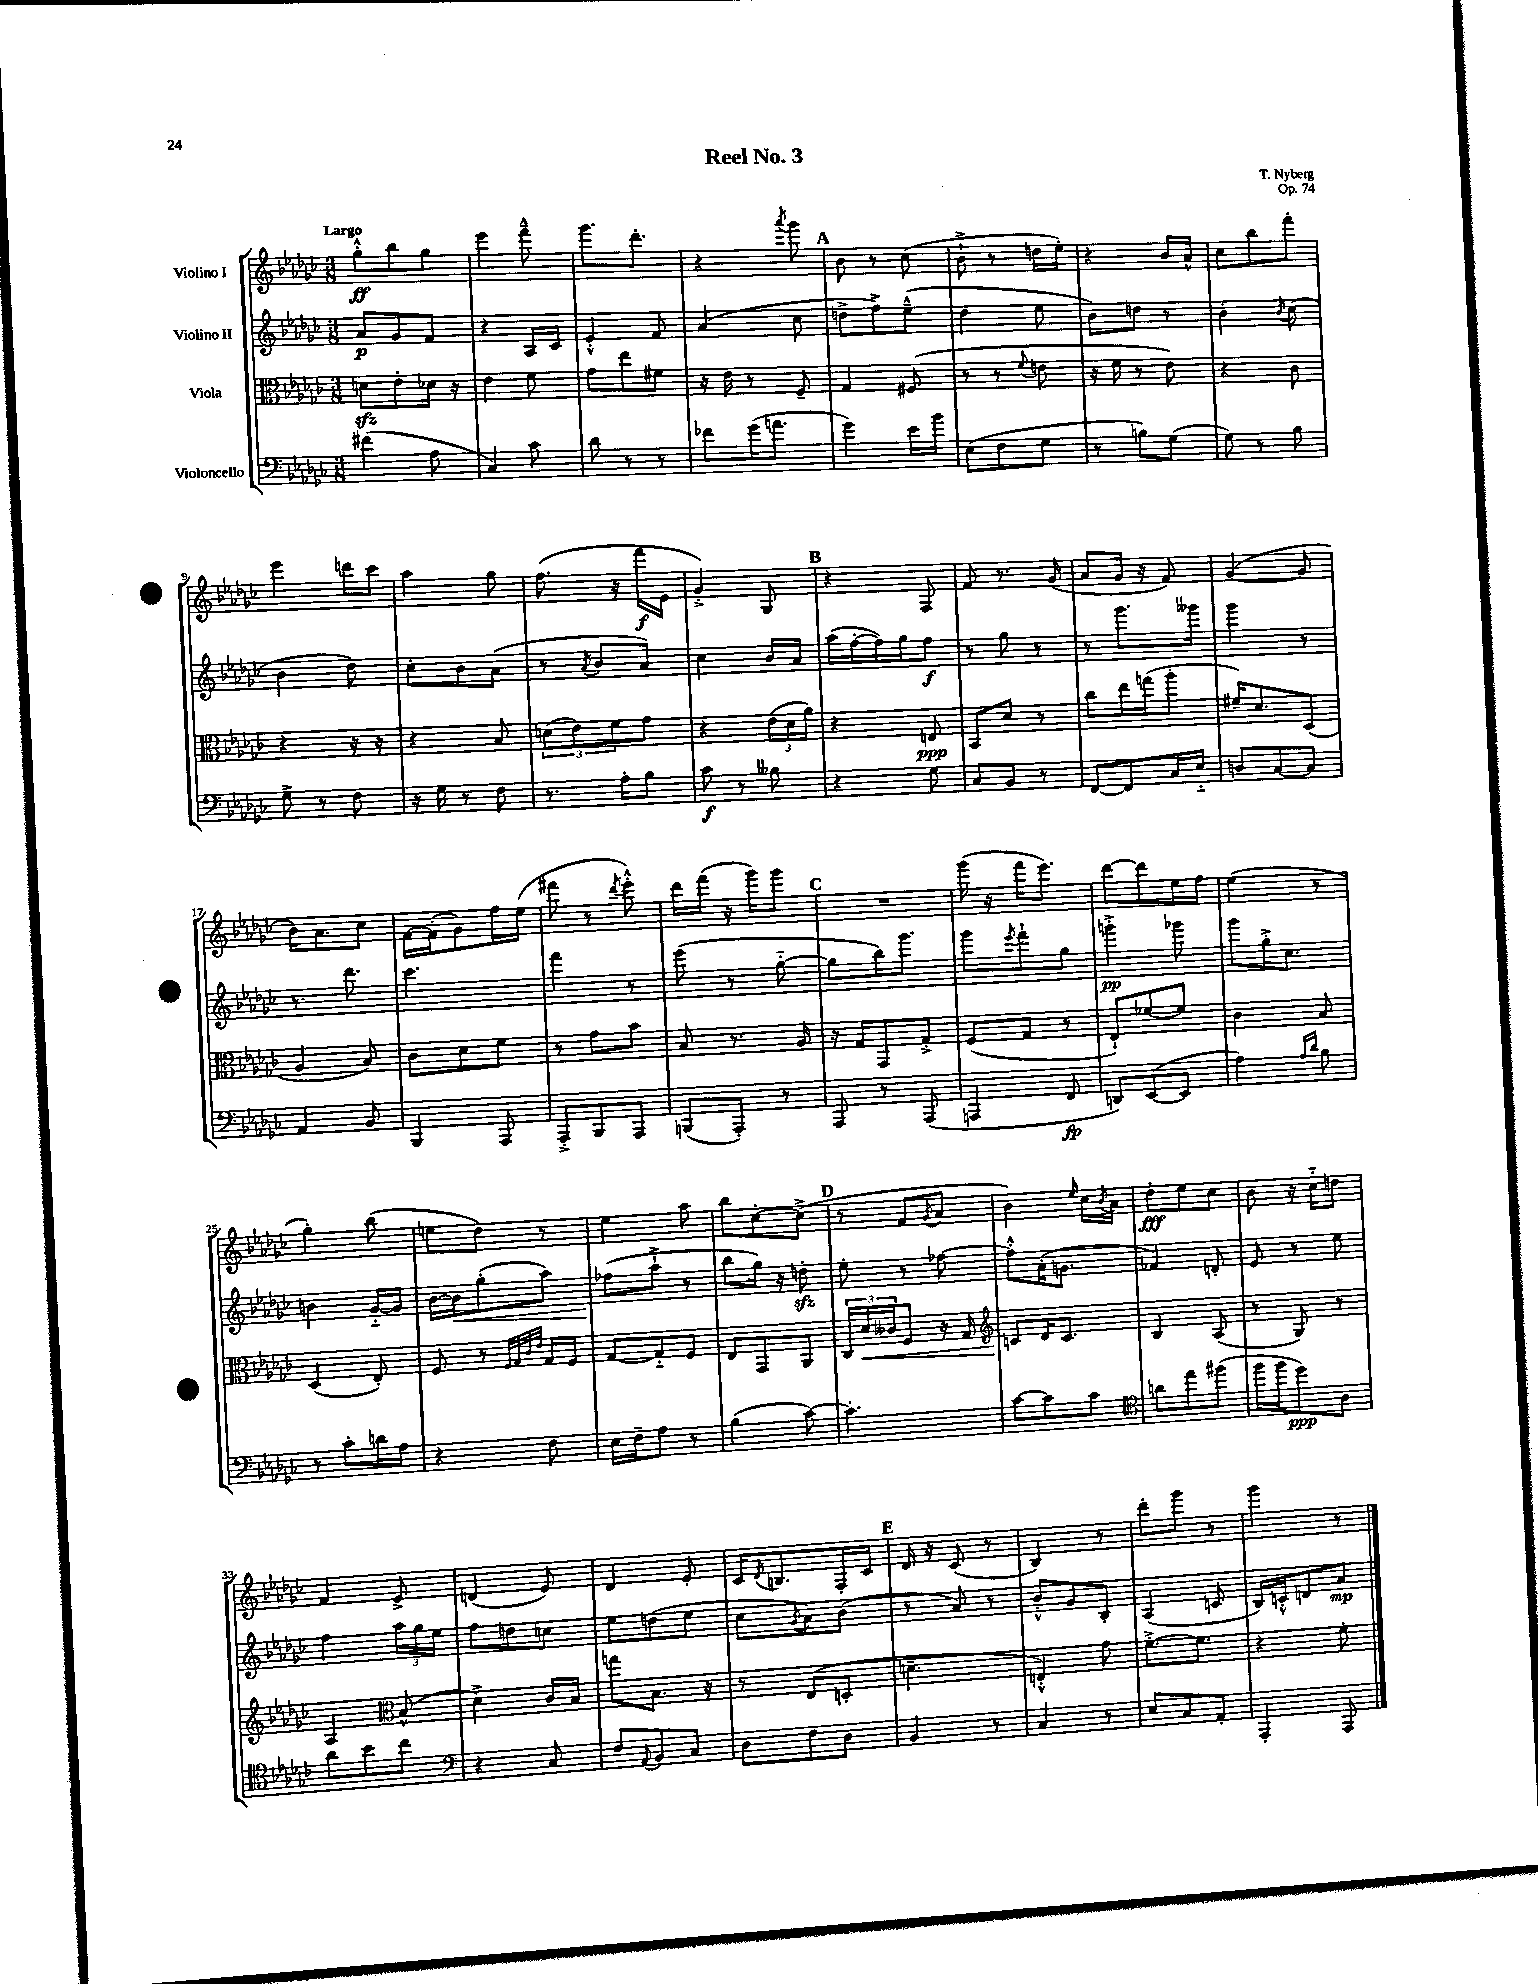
\header { title = "Reel No. 3" composer = "T. Nyberg" opus = "Op. 74" }
<<
\new StaffGroup <<
\new Staff = "s0" \with { instrumentName = "Violino I" } {
    \clef treble \key ges \major \numericTimeSignature \time 3/8 \tempo "Largo"
    ges''8-.-^\ff bes''8 ges''8 |
    ees'''4 f'''8---^ |
    ges'''8. des'''8.-. |
    r4 \acciaccatura { aes'''8 } ges'''8 |
    \mark \markup { \bold "A" } bes'8 r8 ces''8( |
    bes'8-!-> r8 d''16 ees''16-.) |
    r4 bes'16 aes'16-^ |
    ces''8 bes''8 f'''8-. |
    ees'''4 d'''16 ces'''16 |
    aes''4 ges''8 |
    f''8.( r16 f'''16\f ees'16 |
    ges'4-.->) ges8 |
    \mark \markup { \bold "B" } r4 f8 |
    f'8 r8. ges'16( |
    aes'8 ges'16 r16 f'8) |
    ges'4~( ges'8 |
    bes'16) aes'8. ces''8 |
    f'16~ f'16-.( ges'8) f''16 ees''16( |
    fis'''8 r8 \acciaccatura { des'''8 } ees'''8-.-^) |
    des'''16 f'''16( r16 ges'''16) ges'''8 |
    \mark \markup { \bold "C" } R4. |
    ges'''16( r16 f'''16 ees'''8.) |
    des'''8~ des'''8 ees''16 f''16 |
    ees''4( r8 |
    ges''4-.) bes''8( |
    e''8 des''8) r8 |
    ees''4 aes''8 |
    bes''8 ces''8~-. ces''8->( |
    \mark \markup { \bold "D" } r8 f'8 \acciaccatura { ges'8 } aes'8 |
    bes'4) \grace { ees''16 } ces''16 \acciaccatura { bes'8 } aes'16 |
    des''8-.\fff ees''8 ces''8 |
    bes'8 r16 ces''16-_ d''8 |
    f'4 ees'8-> |
    d'4( ees'8) |
    des'4 ees'8-. |
    ces'16 \acciaccatura { des'8 } b8. f16-. ces'16 |
    \mark \markup { \bold "E" } des'16 r16 ces'8( r8 |
    bes4) r8 |
    des'''8-. ges'''8 r8 |
    ges'''4 r8 \bar "|." |
}
\new Staff = "s1" \with { instrumentName = "Violino II" } {
    \clef treble \key ges \major \numericTimeSignature \time 3/8
    aes'8\p ges'8 f'8 |
    r4 aes16 ces'16 |
    ees'4-.-^ f'8 |
    aes'4( ces''8 |
    \mark \markup { \bold "A" } d''8-> f''8->) ees''8---^( |
    des''4 ees''8 |
    bes'8) d''8 r8 |
    bes'4-. \acciaccatura { bes'8 } ces''8( |
    bes'4 des''8) |
    ces''8-. bes'8 aes'8( |
    r8 \acciaccatura { aes'8 } bes'8 aes'8) |
    ces''4 bes'16 aes'16 |
    \mark \markup { \bold "B" } aes''16( f''16~-. f''16) ges''16 f''8\f |
    r8 ges''8 r8 |
    r8 ges'''8. geses'''16 |
    ges'''4 r8 |
    r8. des'''8. |
    ces'''4. |
    f'''4 r8 |
    ees'''8( r8 ges''8~-_ |
    \mark \markup { \bold "C" } ges''8 bes''16) ges'''8. |
    ges'''8 \acciaccatura { ees'''8 } f'''8-! ges''8 |
    g'''4-.->\pp ges'''8 |
    ges'''8 ges''16-.-> ces''8. |
    b'4 ges'16~-_ ges'16 |
    bes'16~ bes'16\< ges''8-.( aes''8) |
    fes''8\!( aes''8-!-> r8 |
    bes''8 ges''16) r16 d''8-.\sfz |
    \mark \markup { \bold "D" } ees''8-. r8 fes''8~ |
    fes''8-.-^ aes'16-.( g'8. |
    fes'4) d'8-. |
    ees'8 r8 ees''8 |
    f''4 \tuplet 3/2 { aes''16 ges''16 ees''16 } |
    f''8 d''8 c''8 |
    ees''8 d''8( ees''8 |
    ces''8 \acciaccatura { ges'8 } aes'8) bes'8( |
    \mark \markup { \bold "E" } r8 aes'8) r8 |
    bes'8-.-^ ges'8 bes8-. |
    aes4( c'8 |
    bes16) c'16-.-^ d'8 aes'8\mp \bar "|." |
}
\new Staff = "s2" \with { instrumentName = "Viola" } {
    \clef alto \key ges \major \numericTimeSignature \time 3/8
    d'8\sfz ees'8-. des'16 r16 |
    ees'4 f'8 |
    ges'8 ees''8 fis'8 |
    r16 ees'16 r8 f8-- |
    \mark \markup { \bold "A" } ges4 fis8( |
    r8 r8 \appoggiatura { f'8 } e'8 |
    r16 f'16 r8 ees'8) |
    r4 ces'8 |
    r4 r16 r16 |
    r4 bes8 |
    \tuplet 3/2 { d'8( ees'8) f'8 } ges'8 |
    r4 \tuplet 3/2 { ees'16( des'16 aes'16) } |
    \mark \markup { \bold "B" } r4 e8\ppp |
    bes,8 des'8 r8 |
    ces''8 ees''16 g''16( aes''8-. |
    fis'16--) des'8. des8( |
    aes4 bes8) |
    ces'8 des'8 f'8 |
    r8 ges'8 bes'8 |
    bes8 r8. aes16 |
    \mark \markup { \bold "C" } r16 ges16 ges,8 ges8-.-> |
    f8( ges8 r8 |
    ees8-!) fes'8~ fes'8 |
    ces'4 bes8 |
    des4( ees8-.) |
    f8 r8 \grace { f32 ges32 ces'32 ees'32 } ges16 f16 |
    ges8~ ges8-_ f8 |
    ees8 ges,8 aes,8 |
    \mark \markup { \bold "D" } \tuplet 3/2 { ces16 des'16\< ceses'16 } f8 r16 ges16 |
    \clef treble c'8\! des'16 c'8. |
    bes4 aes8( |
    r8 ges8) r8 |
    aes4 \clef alto bes8-^( |
    des'4->) ces'16 bes16 |
    g''8 bes8. r16 |
    r8 ees8( d8-. |
    \mark \markup { \bold "E" } d'4.-- |
    e4-.-^) ges'8 |
    f'8.~-.-> f'8. |
    r4 f'8-. \bar "|." |
}
\new Staff = "s3" \with { instrumentName = "Violoncello" } {
    \clef bass \key ges \major \numericTimeSignature \time 3/8
    fis'4( aes8 |
    ces4) ces'8 |
    des'8 r8 r8 |
    fes'8 ges'16( a'8. |
    \mark \markup { \bold "A" } ges'4) ees'16 bes'16 |
    ees8( f8 ges8 |
    r8 b8) ges8( |
    ges8) r8 bes8 |
    ges8-> r8 f8 |
    r16 ges16 r8 f8 |
    r8. aes16-. bes8 |
    ces'8\f r8 beses8 |
    \mark \markup { \bold "B" } r4 ges8 |
    ces8 bes,8 r8 |
    f,8~ f,8 ces16 ees16-_ |
    d8 ces8~ ces8 |
    aes,4 bes,8 |
    bes,,4 aes,,8 |
    aes,,8-.-> bes,,8 aes,,8 |
    b,,8( aes,,8-.) r8 |
    \mark \markup { \bold "C" } aes,,8 r8 aes,,8( |
    a,,4 f,8\fp |
    d,8) ees,8~( ees,8 |
    aes4) \grace { aes16 des'16 } bes8 |
    r8 ces'8-. d'16 aes16 |
    r4 f8 |
    ees16 f16-- aes8 r8 |
    bes4( ces'8~) |
    \mark \markup { \bold "D" } ces'4.-. |
    ces'8~ ces'8 ces'8 |
    \clef tenor a'8 ees''8 fis''8( |
    f''16 f''16 des''8\ppp) aes8 |
    aes'8 bes'8 ces''8 |
    \clef bass r4 ces8 |
    f8 \appoggiatura { aes,8 } bes,8 ces8 |
    des8 f8 des8 |
    \mark \markup { \bold "E" } bes,4 r8 |
    ces4 r8 |
    ees8 ces8 aes,8-. |
    aes,,4-. aes,,8 \bar "|." |
}
>>
>>
